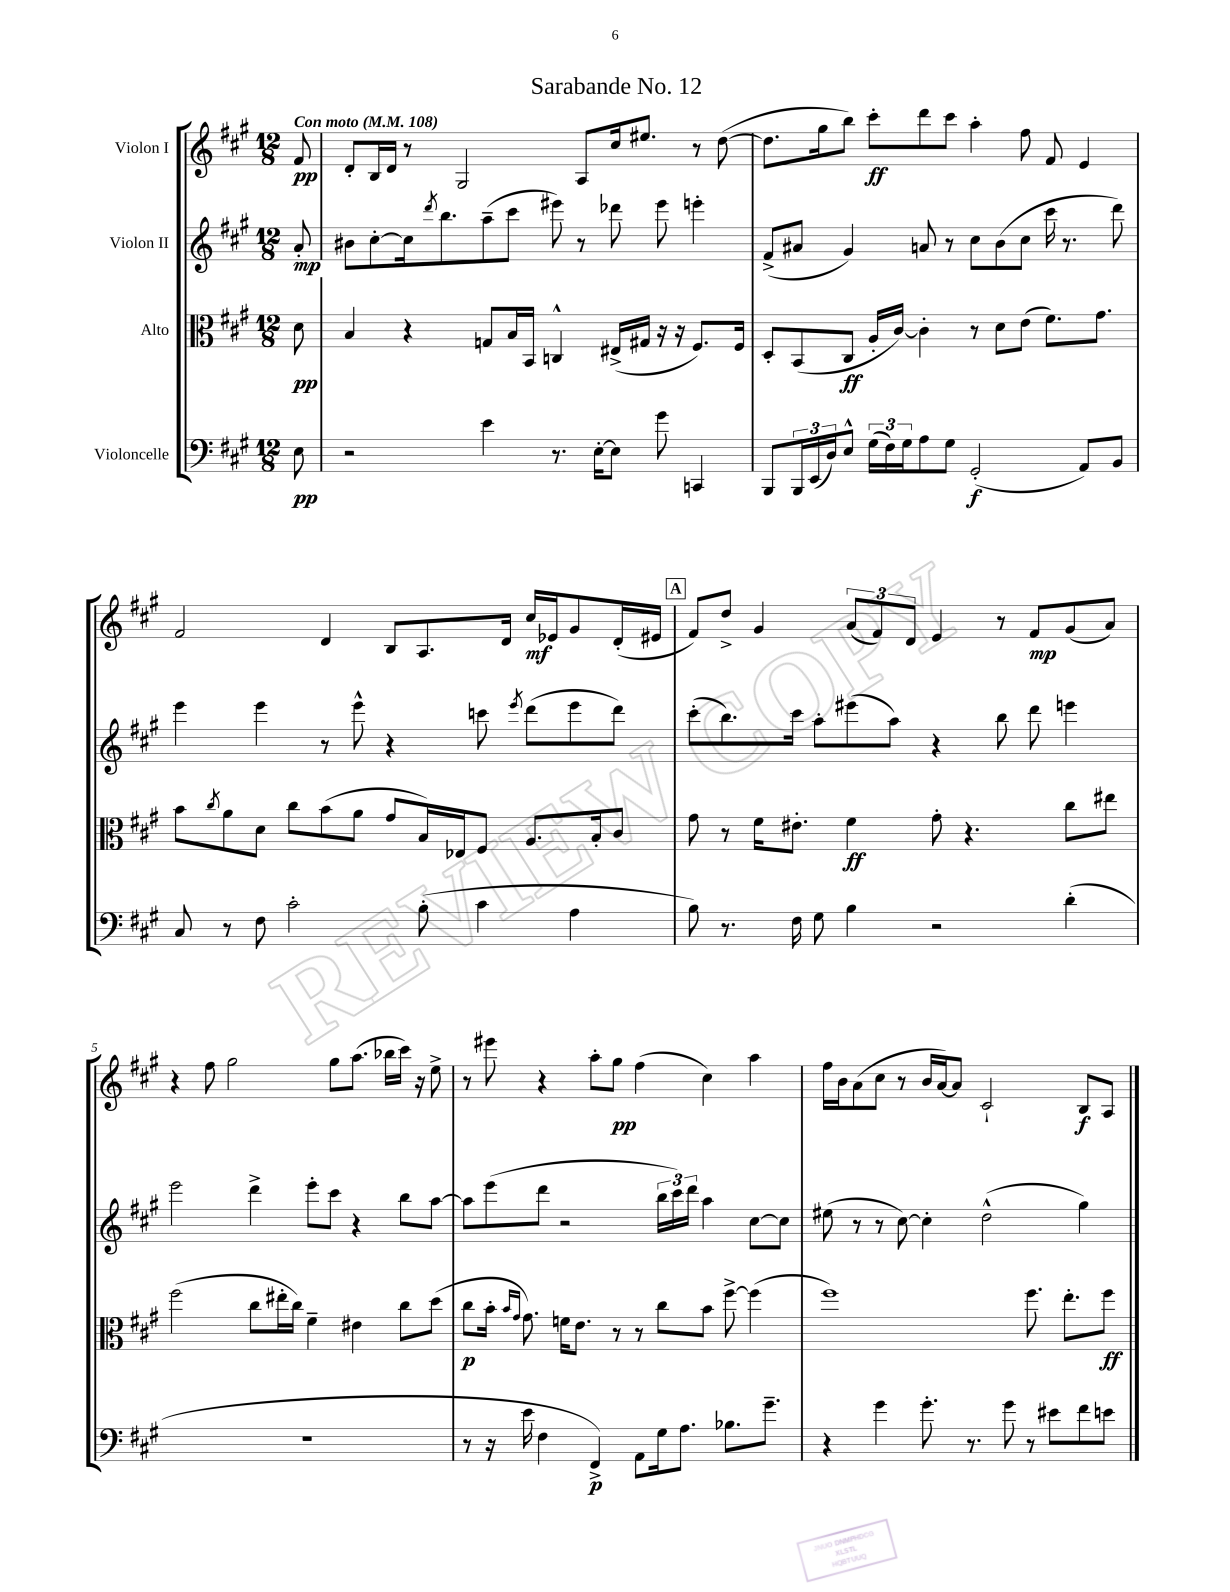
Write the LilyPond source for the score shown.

\header { title = "Sarabande No. 12" }
<<
\new StaffGroup <<
\new Staff = "s0" \with { instrumentName = "Violon I" } {
    \clef treble \key a \major \numericTimeSignature \time 12/8 \partial 8 \tempo "Con moto" 4 = 108
    fis'8\pp |
    d'8-. b16 d'16 r8 gis2 a8 cis''16 eis''8. r8 d''8~( |
    d''8. gis''16 b''8) cis'''8-.\ff d'''8 cis'''8 a''4-. fis''8 fis'8 e'4 |
    fis'2 d'4 b8 a8. d'16 cis''16\mf ees'16 gis'8 d'16-.( eis'16 |
    \mark \markup { \box "A" } fis'8) d''8-> gis'4 \tuplet 3/2 { a'8( fis'8) d'8 } e'4 r8 fis'8\mp gis'8( a'8) |
    r4 fis''8 gis''2 gis''8 a''8.( bes''16 cis'''16) r16 e''8-> |
    r8 eis'''8 r4 a''8-. gis''8\pp fis''4( cis''4) a''4 |
    fis''16 b'16 a'8( cis''8 r8 b'16 a'16~) a'8 cis'2-! b8\f a8 \bar "|." |
}
\new Staff = "s1" \with { instrumentName = "Violon II" } {
    \clef treble \key a \major \numericTimeSignature \time 12/8 \partial 8
    a'8-.\mp |
    bis'8 cis''8~-. cis''16 \acciaccatura { d'''8 } b''8. a''8--( cis'''8 eis'''8) r8 des'''8 eis'''8 e'''4-. |
    fis'8->( ais'8 gis'4) a'8 r8 cis''8 b'8( cis''8 cis'''16 r8. d'''8) |
    e'''4 e'''4 r8 e'''8-^ r4 c'''8 \acciaccatura { e'''8 } d'''8( e'''8 d'''8) |
    \mark \markup { \box "A" } cis'''8-.( b''8.) cis'''16 a''8-. eis'''8( a''8) r4 b''8 d'''8 e'''4 |
    e'''2 d'''4-> e'''8-. cis'''8 r4 b''8 a''8~ |
    a''8 e'''8( d'''8 r2 \tuplet 3/2 { b''16 cis'''16) d'''16 } a''4 cis''8~ cis''8 |
    eis''8( r8 r8 cis''8~) cis''4-. d''2-^( gis''4) \bar "|." |
}
\new Staff = "s2" \with { instrumentName = "Alto" } {
    \clef alto \key a \major \numericTimeSignature \time 12/8 \partial 8
    d'8\pp |
    b4 r4 g8 b16 b,16 c4-^ eis16->( gis16 r16 r16 fis8.) fis16 |
    d8-. b,8( cis8\ff a16-. cis'16~) cis'4-. r8 d'8 e'8( fis'8.) gis'8. |
    b'8 \acciaccatura { cis''8 } a'8 d'8 cis''8 b'8( a'8 gis'8 b16) ees16 fis8 a8. b16-. cis'8 |
    \mark \markup { \box "A" } gis'8 r8 fis'16 eis'8.-. fis'4\ff gis'8-. r4. cis''8 eis''8 |
    fis''2( cis''8 eis''16-. cis''16) fis'4-- eis'4 cis''8 d''8( |
    cis''8\p b'16-. \grace { b'16 gis'16 } gis'8.) f'16 e'8. r8 r8 cis''8 b'8 fis''8~-> fis''4( |
    fis''1) fis''8. e''8.-. fis''8\ff \bar "|." |
}
\new Staff = "s3" \with { instrumentName = "Violoncelle" } {
    \clef bass \key a \major \numericTimeSignature \time 12/8 \partial 8
    e8\pp |
    r2 e'4 r8. e16~-. e8 gis'8 c,4 |
    b,,8 \tuplet 3/2 { b,,16 e,16( d16) } e8-^ \tuplet 3/2 { gis16( fis16) gis16 } a8 gis8 gis,2-.\f( a,8) b,8 |
    cis8 r8 fis8 cis'2-. b8-.( cis'4 a4 |
    \mark \markup { \box "A" } b8) r8. fis16 gis8 b4 r2 d'4-.( |
    R1. |
    r8 r16 e'16 fis4 fis,4->\p) a,8 gis16 a8. bes8. gis'8.-- |
    r4 gis'4 gis'8.-. r8. gis'8 r8 eis'8 fis'8 e'8 \bar "|." |
}
>>
>>
\layout { \context { \Score \override BarNumber.break-visibility = ##(#f #t #t) barNumberVisibility = #(every-nth-bar-number-visible 5) } }
